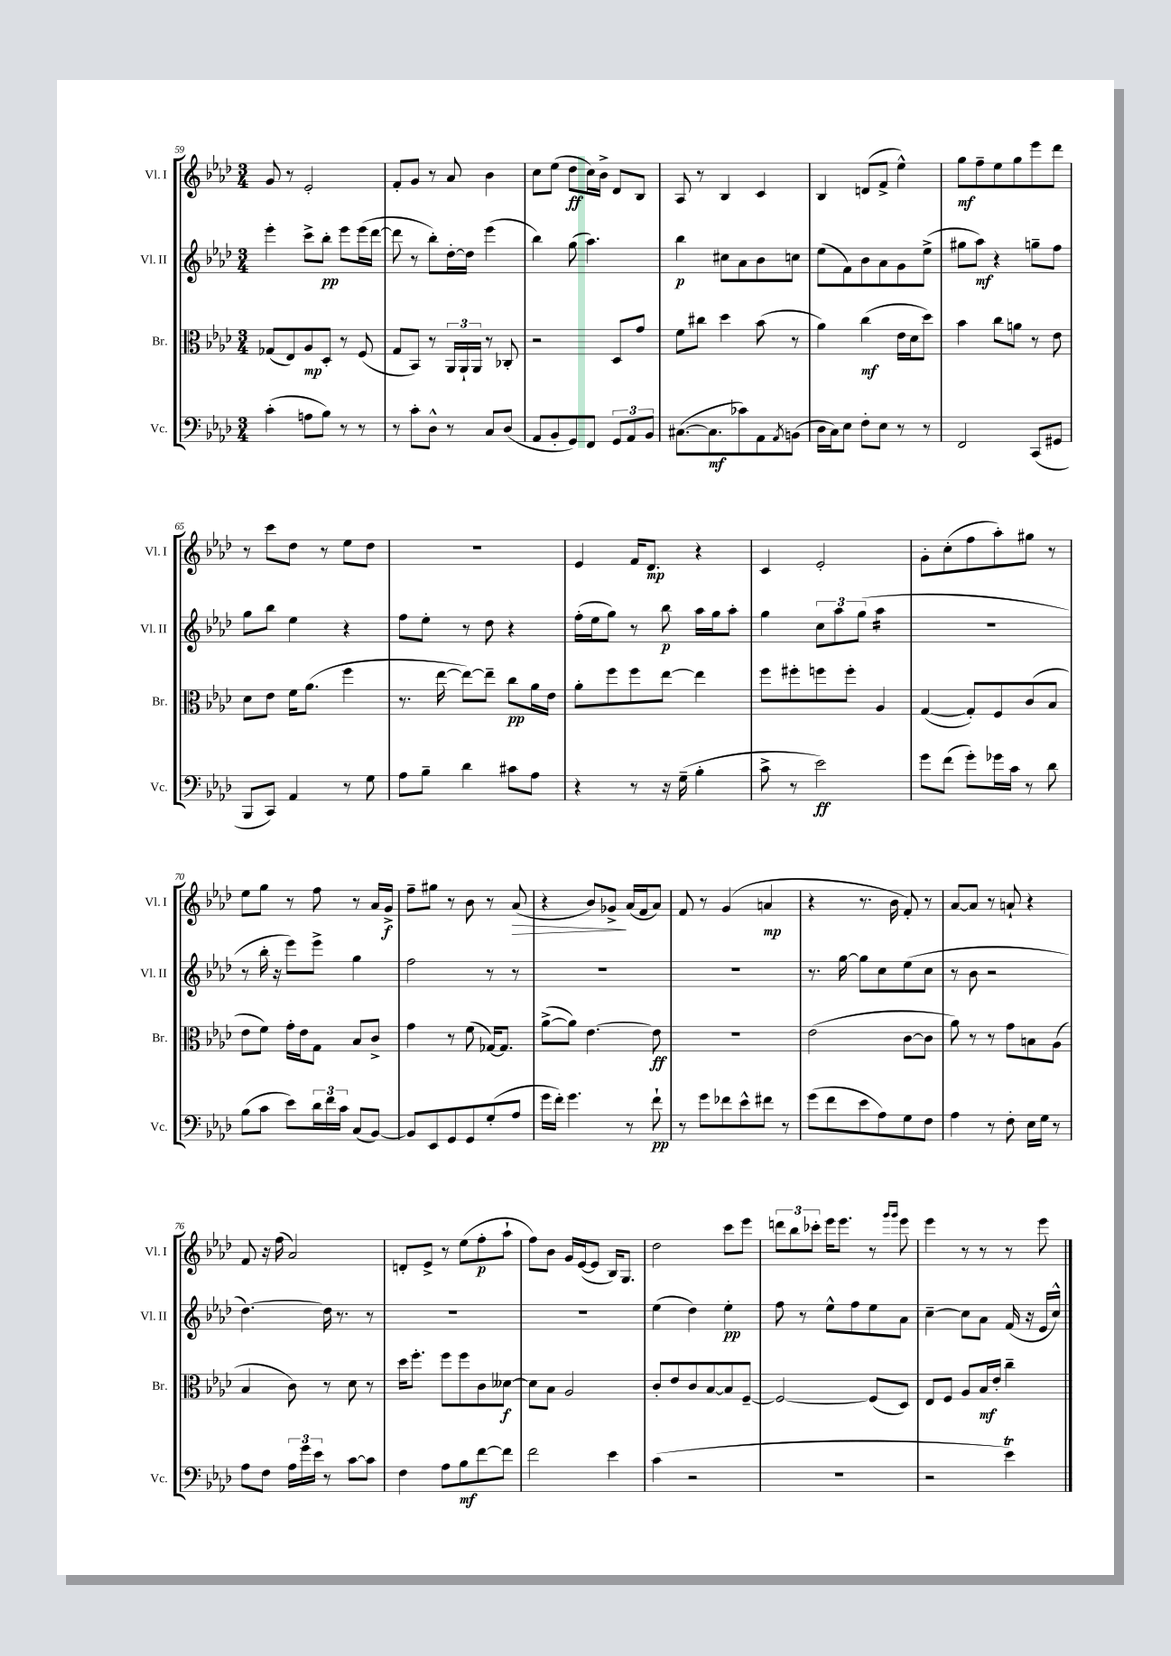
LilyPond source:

<<
\new StaffGroup <<
\new Staff = "s0" \with { instrumentName = "Vl. I" shortInstrumentName = "Vl. I" } {
    \clef treble \key aes \major \numericTimeSignature \time 3/4
    g'8 r8 ees'2-. |
    f'8-. g'8 r8 aes'8 bes'4 |
    c''8 ees''8( des''8\ff c''16) bes'16-> des'8 bes8 |
    aes8 r8 bes4 c'4 |
    bes4 d'8( f'8-> ees''4-^) |
    g''8\mf f''8-- ees''8 g''8 ees'''8 des'''8 |
    r8 c'''8 des''8 r8 ees''8 des''8 |
    R2. |
    ees'4 f'16 des'8.\mp r4 |
    c'4 ees'2-. |
    g'8-. c''8-.( f''8 aes''8-.) gis''8 r8 |
    ees''8 g''8 r8 f''8 r8 aes'16 g'16->\f |
    f''8-- gis''8 r8 bes'8 r8 aes'8\>( |
    r4 bes'8) ges'8->\! aes'16( f'16 aes'8) |
    f'8 r8 g'4( a'4\mp |
    r4 r8. bes'16 f'8-.) r8 |
    aes'8~ aes'8 r8 a'8-! r4 |
    f'8 r16 f''16( aes'2) |
    d'8-. ees'8-> r8 ees''8( f''8-.\p aes''8-! |
    f''8) bes'8 g'16 ees'16~( ees'8 bes16) g8. |
    des''2 c'''8 ees'''8 |
    \tuplet 3/2 { d'''8 bes''8 ces'''8-. } ees'''16 ees'''8. r8 \grace { g'''16 g'''16 } ees'''8 |
    ees'''4 r8 r8 r8 ees'''8 \bar "|." |
}
\new Staff = "s1" \with { instrumentName = "Vl. II" shortInstrumentName = "Vl. II" } {
    \clef treble \key aes \major \numericTimeSignature \time 3/4
    ees'''4-. c'''8-> bes''8-.\pp ees'''8 ees'''16( des'''16~ |
    des'''8 r8 bes''8-.) des''16~-. des''16 ees'''4( |
    bes''4) g''8( aes''4.) |
    bes''4\p cis''8 aes'8 bes'8 c''8 |
    ees''8( f'8) bes'8 aes'8 g'8 ees''8->( |
    gis''8 aes''8\mf) r4 g''8-- f''8 |
    g''8 bes''8 ees''4 r4 |
    f''8 ees''8-. r8 des''8 r4 |
    f''16-.( ees''16 g''8) r8 bes''8\p aes''16 g''16 aes''8-. |
    g''4 \tuplet 3/2 { c''8 aes''8 g''8( } aes''4:16 |
    R2. |
    r8 bes''16-. r16 ees'''8) ees'''8-> g''4 |
    f''2 r8 r8 |
    r2. |
    R2. |
    r8. g''16~ g''8 c''8 ees''8( c''8 |
    r8 bes'8 r2 |
    des''4.~) des''16 r8. r8 |
    R2. |
    R2. |
    ees''4( des''4) ees''4-.\pp |
    f''8 r8 ees''8-^ f''8 ees''8 aes'8 |
    c''4~-- c''8 aes'8 f'16( r16 ees'16 c''16-^) \bar "|." |
}
\new Staff = "s2" \with { instrumentName = "Br." shortInstrumentName = "Br." } {
    \clef alto \key aes \major \numericTimeSignature \time 3/4
    ges8( ees8) aes8\mp des8-. r8 f8( |
    g8 bes,8) r8 \tuplet 3/2 { aes,16 aes,16-! aes,16 } r8 ces8-. |
    r2 des8 g'8 |
    f'8 cis''8 des''4 bes'8( r8 |
    aes'4) c''4\mf( ees'16 des'16 des''8) |
    bes'4 c''8 a'8 r8 ees'8 |
    des'8 ees'8 f'16 aes'8.( f''4 |
    r8. ees''16~ ees''8~) ees''8-- c''8\pp aes'16 ees'16 |
    aes'8-. f''8 f''8 ees''8~ ees''4 |
    f''8 fis''8-. f''8 f''8-. aes4 |
    g4~( g8-.) f8 c'8( bes8 |
    ees'8 f'8) g'16-. ees'16 g8 bes8 c'8-> |
    g'4 r8 f'8( ges16~) ges8. |
    aes'8~->( aes'8) ees'4.~ ees'8\ff |
    R2. |
    ees'2( c'8~ c'8 |
    aes'8) r8 r8 g'8 b8 aes8( |
    bes4 c'8) r8 des'8 r8 |
    des''16 f''8.-. f''8 f''8 c'8 deses'8~\f |
    deses'8 bes8 aes2 |
    c'8-. ees'8 c'8 bes8~ bes8 f8~-- |
    f2~ f8( des8) |
    ees8 f8 aes8 bes16\mf ees'16-. c''4-- \bar "|." |
}
\new Staff = "s3" \with { instrumentName = "Vc." shortInstrumentName = "Vc." } {
    \clef bass \key aes \major \numericTimeSignature \time 3/4
    c'4-.( a8 bes8) r8 r8 |
    r8 c'8-. des8-^ r8 c8 des8( |
    aes,8 bes,8-. g,8) f,8 \tuplet 3/2 { g,8 aes,8 bes,8 } |
    cis8.~( cis8.\mf ces'8) aes,8 \acciaccatura { aes,8 } b,8( |
    des16 c16) ees8 f8-. ees8 r8 r8 |
    f,2 c,8( gis,8 |
    bes,,8 c,8) aes,4 r8 g8 |
    aes8 bes8-- des'4 cis'8 aes8 |
    r4 r8 r16 g16--( bes4-. |
    c'8-> r8 ees'2\ff) |
    g'8 f'8( g'8-.) ges'16 c'16 r8 des'8 |
    bes8( c'8 ees'8) \tuplet 3/2 { des'16 f'16 c'16 } c8( bes,8~) |
    bes,8 ees,8 g,8 g,8 g8-.( aes8 |
    g'16 f'16-.) g'4. r8 f'8-!\pp |
    r8 g'8 fes'8 ees'8-^ fis'8 r8 |
    g'8( f'8 ees'8 aes8) g8 f8 |
    aes4 r8 f8-. ees16 g16 r8 |
    aes8 f8 \tuplet 3/2 { aes16 g'16 ees'16 } r8 c'8~ c'8 |
    f4 aes8 bes8\mf f'8~ f'8 |
    f'2 ees'4 |
    c'4( r2 |
    R2. |
    r2 ees'4\trill) \bar "|." |
}
>>
>>
\layout { \context { \Score currentBarNumber = #59 } }
